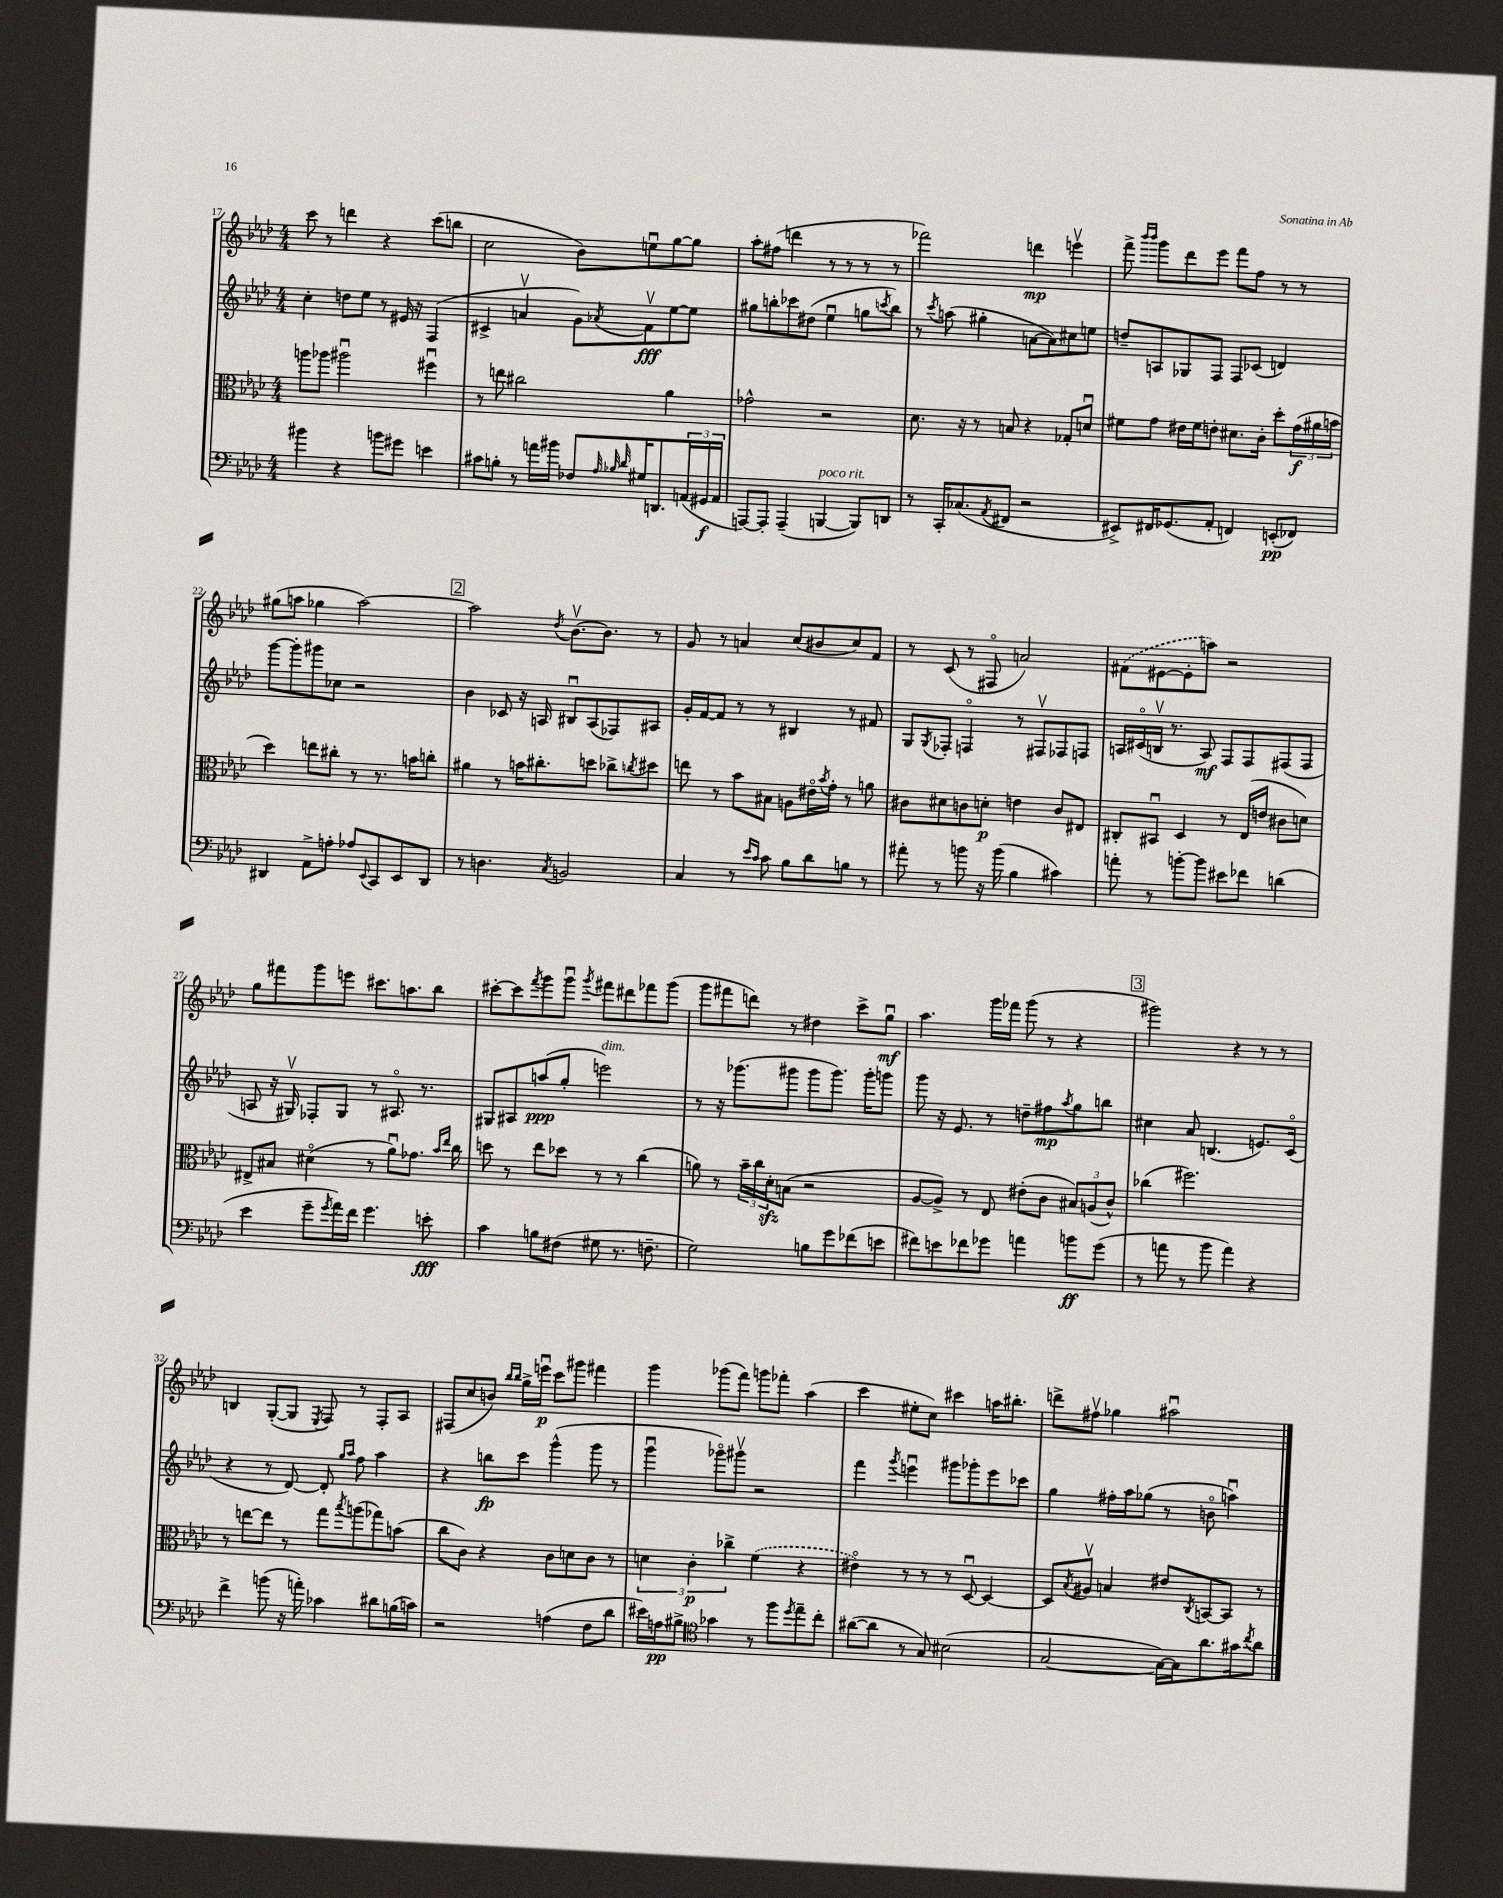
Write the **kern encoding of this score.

**kern	**dynam	**kern	**dynam	**kern	**dynam	**kern	**dynam
*part4	*part4	*part3	*part3	*part2	*part2	*part1	*part1
*staff4	*staff4	*staff3	*staff3	*staff2	*staff2	*staff1	*staff1
*clefF4	*	*clefC3	*	*clefG2	*	*clefG2	*
*k[b-e-a-d-]	*	*k[b-e-a-d-]	*	*k[b-e-a-d-]	*	*k[b-e-a-d-]	*
*M4/4	*	*M4/4	*	*M4/4	*	*M4/4	*
=17	=17	=17	=17	=17	=17	=17	=17
4b#X\	.	8aan\L	.	4cc'\	.	8ccc\	.
.	.	8aa-X\J	.	.	.	8r	.
4r	.	2aa#Xu\	.	8ddn\L	.	4dddn\	.
.	.	.	.	8ee-\J	.	.	.
8bn\L	.	.	.	8r	.	4r	.
8g#X\J	.	.	.	16e#X/	.	.	.
.	.	.	.	16r	.	.	.
4en\	.	4ff#Xu\	.	(4F/	.	(8ccc\L	.
.	.	.	.	.	.	8bbn\J	.
=18	=18	=18	=18	=18	=18	=18	=18
8c#X\L	.	8r	.	4c#X^/	.	2cc\	.
8Bn'\J	.	8een\	.	.	.	.	.
8r	.	2cc#X\	.	4anv/	.	.	.
16an\LL	.	.	.	.	.	.	.
16b#X\JJ	.	.	.	.	.	.	.
8F-X/L	.	.	.	8g\L)	.	8b-\L)	.
32qqA-/	.	.	.	.	.	.	.
32qqB-X/	.	.	.	.	.	.	.
32qqd-/	.	.	.	8qa-X/	.	.	.
16G#X/K	.	.	.	8fv\	fff	8eenu\	.
8.DDn/	.	.	.	.	.	.	.
.	.	4a-\	.	[8ee-\	.	[8gg\	.
(24AAn/L	.	.	.	8ee-\J]	.	8gg\J]	.
24GG#X/	f	.	.	.	.	.	.
24AA/JJ	.	.	.	.	.	.	.
=19	=19	=19	=19	=19	=19	=19	=19
[8AAAn/L)	.	2g-X^^\	.	8gg#X\L	.	8aa-'\L	.
8AAA'/J]	.	.	.	8bbn'\	.	(8ff#X\J	.
(4AAA~/	.	.	.	8ccc-X\	.	4dddn\	.
.	.	.	.	(8dd#X\J	.	.	.
!LO:TX:a:i:t=poco rit.	!	!	!	!	!	!	!
[4BBBn/	.	2r	.	4ee-u\	.	8r	.
.	.	.	.	.	.	8r	.
8BBB/L])	.	.	.	8ggn\L	.	8r	.
.	.	.	.	8qcccn/	.	.	.
8DDn/J	.	.	.	8bb\J)	.	8r	.
=20	=20	=20	=20	=20	=20	=20	=20
8r	.	8.d-\	.	8r	.	2fff-X\)	.
.	.	.	.	8qccc/	.	.	.
16CC'/KL	.	.	.	(8aan\	.	.	.
(8.C-X/	.	16r	.	.	.	.	.
.	.	8r	.	4gg#X'\	.	.	.
8qAA-/	.	.	.	.	.	.	.
8FF#X/J	.	8Bn/	.	.	.	.	.
2r	.	4r	.	[8an\L	.	4dddn\	mp
.	.	.	.	8a\])	.	.	.
.	.	8G-X'/L	.	8cc#X\	.	4eeenv\	.
.	.	8dnu/J	.	8een\J	.	.	.
=21	=21	=21	=21	=21	=21	=21	=21
8EE#X^/L)	.	8f#X\L	.	8ddn~/L	.	8fff^\	.
.	.	.	.	.	.	16qqbbb-/LL	.
.	.	.	.	.	.	16qqbbb-/JJ	.
16FF#X/K	.	8g\J	.	8An/	.	8ggg\L	.
(8.GG-X/	.	.	.	.	.	.	.
.	.	16e#X\LL	.	8G-X/	.	8ddd-\	.
.	.	16f#\J	.	.	.	.	.
8AA-'/J	.	8en'\J	.	8F/J	.	8eee-\J	.
4FFn/)	.	8.d#X\L	.	8F/L	.	8fff\L	.
.	.	.	.	(8c-X/J	.	8ff\J	.
.	.	16c'\Jk	.	.	.	.	.
(8EEn'/L	pp	8dd-'\L	.	4dn/)	.	8r	.
8FF-X/J)	.	(24g\L	f	.	.	8r	.
.	.	24a#X\	.	.	.	.	.
.	.	24bn\JJ	.	.	.	.	.
!!LO:LB:g=z
=22	=22	=22	=22	=22	=22	=22	=22
4DD#X/	.	4dd-\)	.	[8ggg\L	.	(8gg#X\L	.
.	.	.	.	8ggg'\]	.	8aan\J	.
8AA-^\L	.	8een\L	.	8ggg#X\	.	4gg-X\	.
8An'\J	.	8cc#X'\J	.	8cc-X\J	.	.	.
8A-X/L	.	8r	.	2r	.	[2aa\)	.
8qqEE-/	.	.	.	.	.	.	.
8CC/	.	8.r	.	.	.	.	.
8EE-/	.	.	.	.	.	.	.
.	.	16bn\KL	.	.	.	.	.
8DD#/J	.	8ccn'\J	.	.	.	.	.
!!LO:REH:place=s1:t=2
=23	=23	=23	=23	=23	=23	=23	=23
8r	.	4a#X\	.	4b-\	.	2aa\]	.
4.Dn\	.	.	.	.	.	.	.
.	.	8r	.	8c-X/	.	.	.
.	.	16bn\KL	.	16r	.	.	.
.	.	8.cc#X'\	.	16An/	.	.	.
8qC/	.	.	.	.	.	8qdd-/	.
2BBn/	.	.	.	8B#Xu/L	.	[8.b-v\L	.
.	.	8ddn\J	.	(8A/	.	.	.
.	.	.	.	.	.	8.b-\J]	.
.	.	8cc-X^\L	.	8F-X/)	.	.	.
.	.	8qccn/	.	.	.	.	.
.	.	8dd#X\J	.	8A#X/J	.	8r	.
=24	=24	=24	=24	=24	=24	=24	=24
4C/	.	8een\	.	16g'/LL	.	8g/	.
.	.	.	.	[16f/J	.	.	.
.	.	8r	.	8f/J]	.	8r	.
8r	.	8b-\L	.	8r	.	4an/	.
16qqe-/LL	.	.	.	.	.	.	.
16qqc/JJ	.	.	.	.	.	.	.
8c\	.	8B#X\J	.	8r	.	.	.
8B-\L	.	8An\L	.	4B#X/	.	(8cc/L	.
8d-\	.	16e#X\L	.	.	.	8b#X/	.
.	.	8qb-/	.	.	.	.	.
.	.	16g'\JJ	.	.	.	.	.
8Bn\J	.	8r	.	8r	.	8cc/)	.
8r	.	8an\	.	8f#X/	.	8f/J	.
=25	=25	=25	=25	=25	=25	=25	=25
8a#X'\	.	8c#X\L	.	8G/L	.	8r	.
.	.	.	.	8qG/	.	.	.
8r	.	8d#X\	.	8F-X'/J	.	(8c/	.
8bn\	.	8cn\	.	4Fn/	.	8r	.
16r	.	8dn'\J	p	.	.	8F#X/	.
(16b\	.	.	.	.	.	.	.
4B-\	.	4en\	.	8r	.	2an/)	.
.	.	.	.	8F#Xv/L	.	.	.
4c#X\)	.	8c/L	.	8F-X/	.	.	.
.	.	8E#X/J	.	8Fn/J	.	.	.
=26	=26	=26	=26	=26	=26	=26	=26
8an'\	.	8C#X'/L	.	16An/LL	.	(8f#X\L	.
.	.	.	.	(16c#X/	.	.	.
8r	.	8BB#Xu/J	.	16Bnv/JJ	.	[8e#X\	.
.	.	.	.	8.r	.	.	.
[8bn'\L	.	4D-/	.	.	.	8e#'\]	.
8b\J]	.	.	.	8A/)	mf	8aan\J)	.
8e#X\L	.	8r	.	8F/L	.	2r	.
8f-X\J	.	(16E-/LL	.	8F/	.	.	.
.	.	16en/JJ	.	.	.	.	.
(4dn\	.	8c#X\L	.	(8F#X/	.	.	.
.	.	8dn\J)	.	8F#/J	.	.	.
!!LO:LB:g=z
=27	=27	=27	=27	=27	=27	=27	=27
4e-\	.	8E#X^/L	.	8An/	.	8gg\L	.
.	.	8B#X/J	.	16r	.	8fff#X\	.
.	.	.	.	16G#Xv/)	.	.	.
8g~\L	.	(4d#X\	.	8F-X'/L	.	8ggg\	.
8qg/	.	.	.	.	.	.	.
16a-\L)	.	.	.	8G#/J	.	8eeen\J	.
16f\JJ	.	.	.	.	.	.	.
4.g\	.	8r	.	8r	.	8.ccc#X\L	.
.	.	8a-u\L)	.	8.A#X/	.	.	.
.	.	.	.	.	.	8.aan\	.
.	.	8.g-X\J	.	.	.	.	.
.	.	.	.	8.r	.	.	.
8en'\	fff	.	.	.	.	8bb-\J	.
.	.	16qqb-/LL	.	.	.	.	.
.	.	16qqee-/JJ	.	.	.	.	.
.	.	16cc\	.	.	.	.	.
=28	=28	=28	=28	=28	=28	=28	=28
4c\	.	8ddn\	.	8G#X/L	.	[8ccc#X'\L	.
.	.	8r	.	8A#X/	.	8ccc#\]	.
.	.	.	.	.	.	8qfff/	.
8Bn\L	.	8ee-\L	.	(8aan/	ppp	8ggg\	.
(8F#X\J	.	8dd-X\J	.	8gg'/J	.	8gggu\J	.
.	.	.	.	.	.	8qggg/	.
!	!	!	!	!LO:TX:a:i:t=dim.	!	!	!
8G#X\	.	8r	.	2eeen\)	.	8fff#X\L	.
8.r	.	8r	.	.	.	8ddd#X\	.
.	.	(4cc\	.	.	.	8fff-X\	.
8.Fn~\	.	.	.	.	.	.	.
.	.	.	.	.	.	(8ggg\J	.
=29	=29	=29	=29	=29	=29	=29	=29
2G\)	.	8an\)	.	8r	.	8ggg\L	.
.	.	8r	.	16r	.	8fff#X\	.
.	.	.	.	(8.ggg-X\L	.	.	.
.	.	24b-~\LL	.	.	.	8dddn\J)	.
.	.	24cc\	.	.	.	.	.
.	.	24d-zz'\J	.	.	.	.	.
.	.	(8Bn\J	.	8ggg#X\J	.	8r	.
8Bn\L	.	2r	.	8ggg#\L	.	4dd#X\	.
8g\	.	.	.	8.ggg#\J)	.	.	.
(8f-X\	.	.	.	.	.	8ccc^\L	.
.	.	.	.	16ggg#'\KL	.	.	.
8en\J	.	.	.	8gggn\J	.	8ggu\J	mf
=30	=30	=30	=30	=30	=30	=30	=30
8f#X\L)	.	[8A-/L	.	8ggg\	.	4.aa-\	.
8en\	.	8A-^/J])	.	16r	.	.	.
.	.	.	.	8.e-/	.	.	.
8f-X\	.	8r	.	.	.	.	.
8g-X\J	.	8E-/	.	8r	.	16ggg\LL	.
.	.	.	.	.	.	16fff-X\JJ	.
4an\	.	(8e#X'\L	.	8ddn~\L	.	(8ggg\	.
.	.	8c\J	.	8ff#X\	mp	8r	.
.	.	.	.	8qaa-/	.	.	.
8bn\L	ff	12B#X/L)	.	8gg\	.	4r	.
.	.	(12An/	.	.	.	.	.
(8g-\J	.	.	.	8bbn\J	.	.	.
.	.	12c^^/J)	.	.	.	.	.
!!LO:REH:place=s1:t=3
=31	=31	=31	=31	=31	=31	=31	=31
8r	.	(4cc-X\	.	4cc#X\	.	2ggg#X\)	.
8an\	.	.	.	.	.	.	.
8r	.	2.ff#X\)	.	8a-/	.	.	.
8b-\	.	.	.	(4.Bn/	.	.	.
4a\)	.	.	.	.	.	4r	.
4r	.	.	.	8.en/L)	.	8r	.
.	.	.	.	.	.	8r	.
.	.	.	.	(16c/Jk	.	.	.
!!LO:LB:g=z
=32	=32	=32	=32	=32	=32	=32	=32
4f^\	.	8r	.	4r	.	4Bn/	.
.	.	[8een\L	.	.	.	.	.
(8bn\	.	8ee\J]	.	8r	.	([8G'/L	.
16r	.	8r	.	[8d-/)	.	8G/J]	.
16an'\)	.	.	.	.	.	.	.
.	.	.	.	.	.	8qE-/	.
4c-X\	.	8gg\L	.	8d-'/]	.	8F/)	.
.	.	.	.	16qqgg/LL	.	.	.
.	.	8qbb-/	.	16qqaa-/JJ	.	.	.
.	.	(8aan\	.	8ff\	.	8r	.
8d#X\L	.	8gg-X\)	.	4aa-\	.	8F'/L	.
(16Bn\L	.	(8bn\J	.	.	.	8A-/J	.
16cn\JJ)	.	.	.	.	.	.	.
=33	=33	=33	=33	=33	=33	=33	=33
2r	.	8cc\L	.	4r	.	(8F#X/L	.
.	.	8c\J)	.	.	.	8cc/	.
.	.	4r	.	8bbn\L	fp	8bn/J)	.
.	.	.	.	.	.	16qqbb-/LL	.
.	.	.	.	.	.	16qqbb-/JJ	.
.	.	.	.	8ccc\J	.	16gg^\LL	.
.	.	.	.	.	.	16eeenu\JJ	p
(4An\	.	8c\L	.	(4ggg^^\	.	8ccc\L	.
.	.	8dn\	.	.	.	8ggg#X\J	.
8F\L	.	8c\J	.	8ggg\	.	4fff#X\	.
8d-\J	.	8r	.	8r	.	.	.
=34	=34	=34	=34	=34	=34	=34	=34
16e#X\LL)	.	6dn\	.	4gggu\	.	4ggg\	.
16An\J	pp	.	.	.	.	.	.
8B#X^\J	.	.	.	.	.	.	.
.	.	6c'\	p	.	.	.	.
*clefC4	*	*	*	*	*	*	*
4g-X\	.	.	.	8ggg-X\L)	.	(8ggg-X\L	.
.	.	6cc-X^\	.	.	.	.	.
.	.	.	.	8ggg#Xv\J	.	8fff\J)	.
8r	.	(4f\	.	2r	.	8gggn\L	.
8ff\L	.	.	.	.	.	8fff-X'\J	.
8qdd-/	.	.	.	.	.	.	.
8ee-~\	.	4r	.	.	.	(4aa-\	.
8cc'\J	.	.	.	.	.	.	.
=35	=35	=35	=35	=35	=35	=35	=35
([8a#X\L	.	4e#X\)	.	4fff\	.	4ccc\	.
8a#\J]	.	.	.	.	.	.	.
.	.	.	.	8qggg/	.	.	.
8r	.	8r	.	4eeenu\	.	8ee#X'\L	.
8G/)	.	8r	.	.	.	8cc\J)	.
(2B#X\	.	8r	.	8ggg#X\L	.	4ccc#X\	.
.	.	[8D-u/	.	8ggg-X'\	.	.	.
.	.	4D-/_	.	8eee\	.	16aan\KL	.
.	.	.	.	.	.	8.bb#X'\J	.
.	.	.	.	8ccc-X\J	.	.	.
=36	=36	=36	=36	=36	=36	=36	=36
[2G/	.	8D-/L]	.	4gg\	.	8dddn^\L	.
.	.	8qB-/	.	.	.	.	.
.	.	8A#Xv/J	.	.	.	8ff#Xv\J	.
.	.	4Bn/	.	16ff#X'\LL	.	4gg-X\	.
.	.	.	.	16aa-\J	.	.	.
.	.	.	.	(8gg-X\J	.	.	.
16G\LL_)	.	8e#X/L	.	8r	.	2aa#Xu\	.
16G\J]	.	.	.	.	.	.	.
.	.	8qC/	.	.	.	.	.
8.a-\	.	[8BBn/	.	8bn\	.	.	.
.	.	8BB/J]	.	4aanu\)	.	.	.
16g#X\k	.	.	.	.	.	.	.
8qcc/	.	.	.	.	.	.	.
8a-\J	.	8r	.	.	.	.	.
==	==	==	==	==	==	==	==
*-	*-	*-	*-	*-	*-	*-	*-
